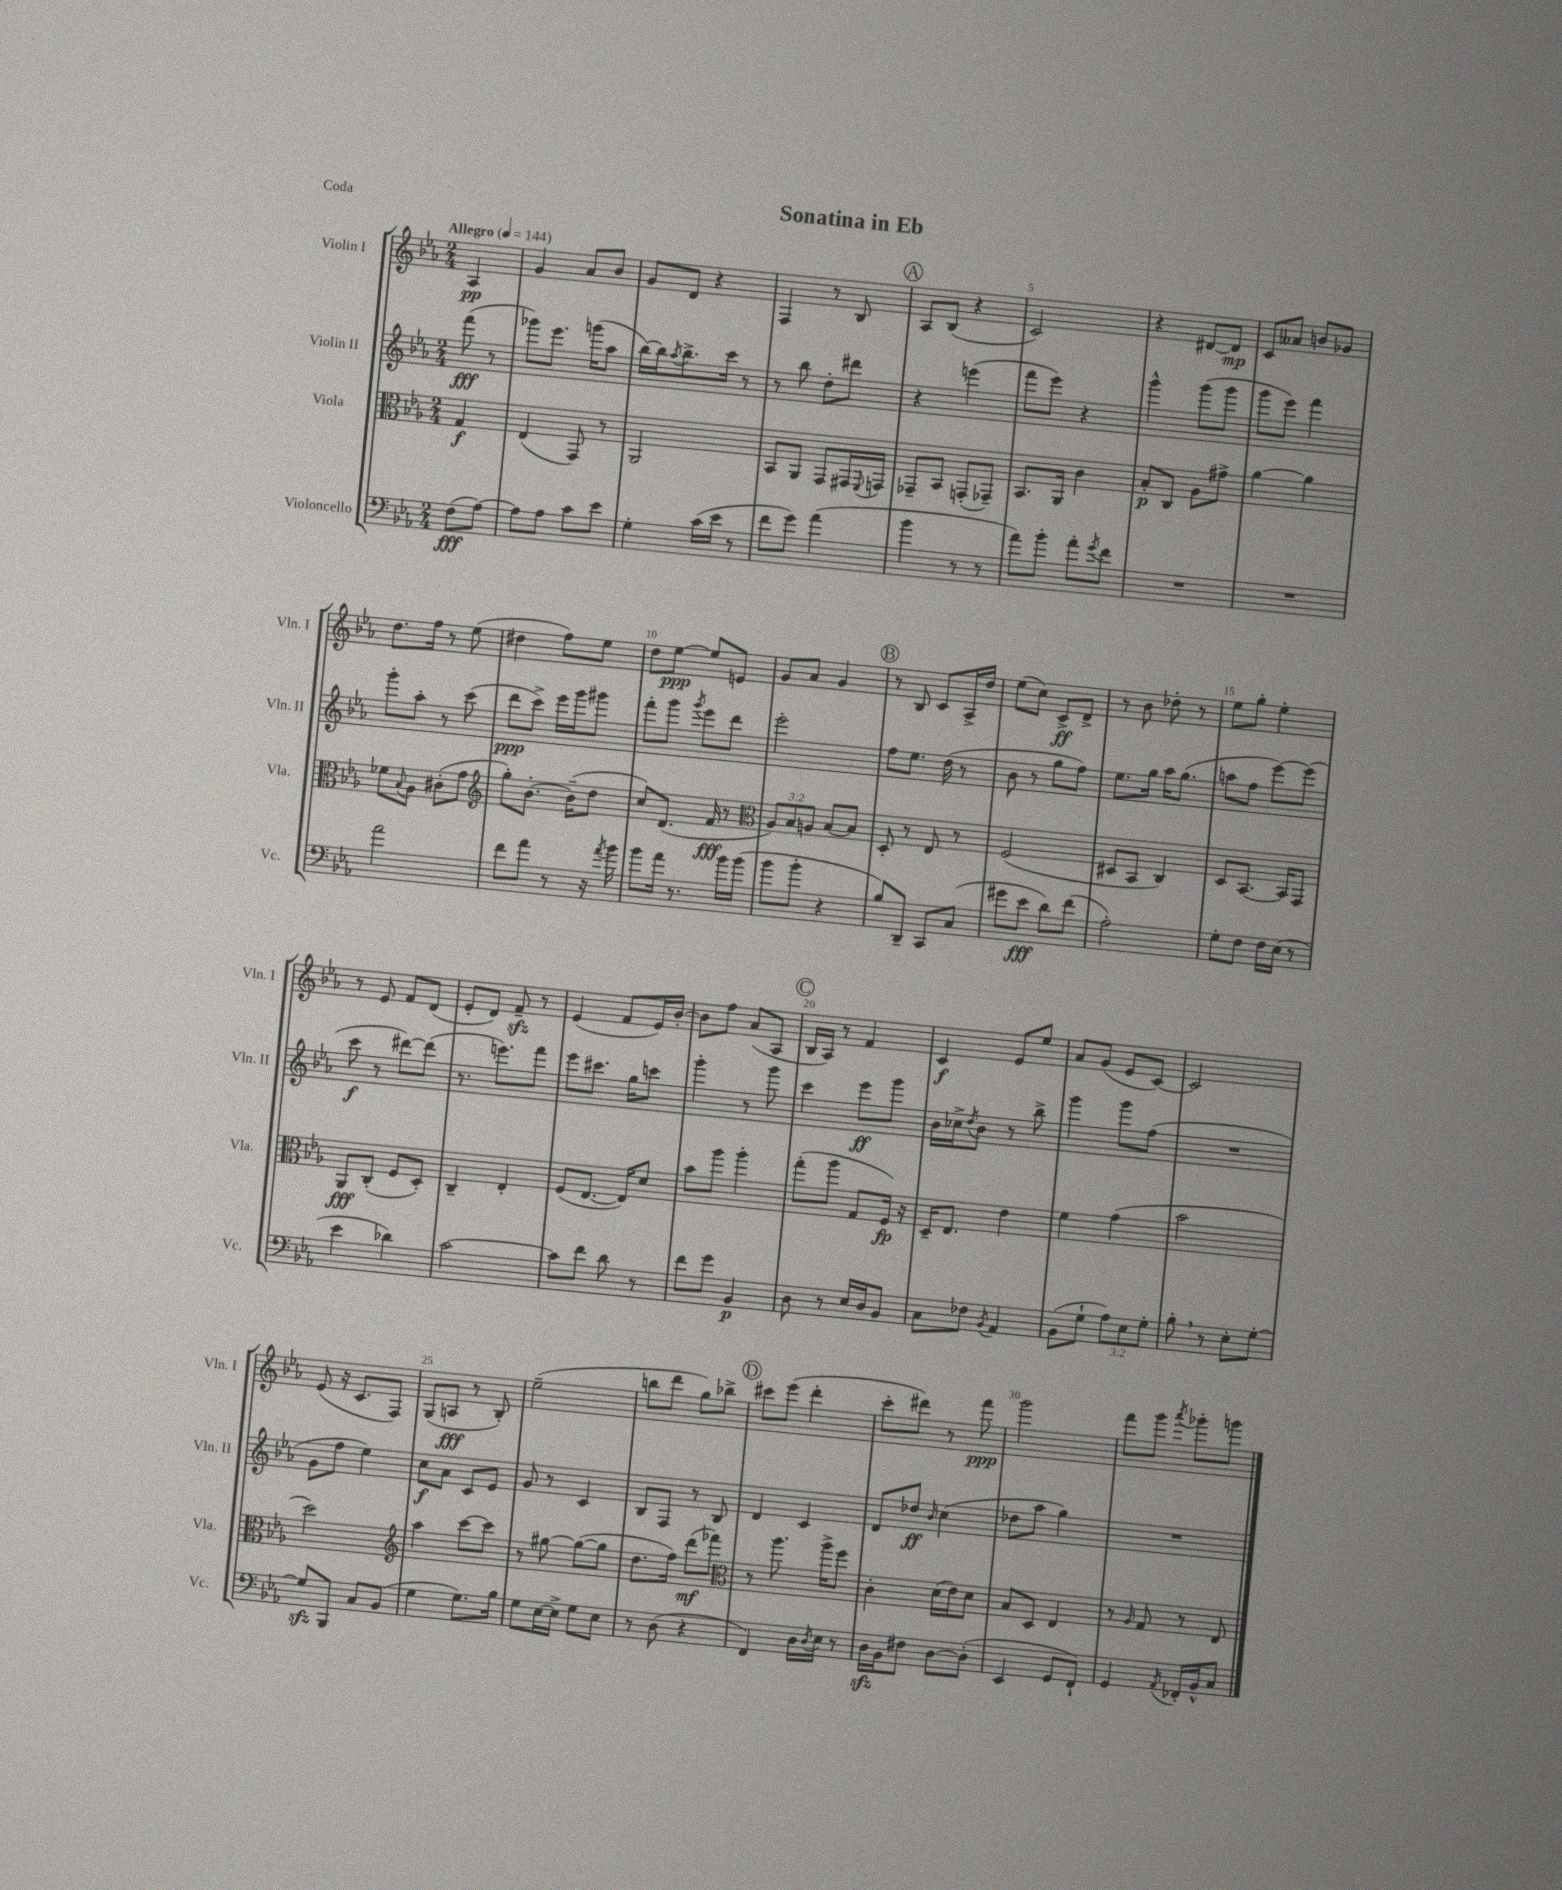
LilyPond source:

\header { title = "Sonatina in Eb" piece = "Coda" }
<<
\new StaffGroup <<
\new Staff = "s0" \with { instrumentName = "Violin I" shortInstrumentName = "Vln. I" } {
    \clef treble \key ees \major \numericTimeSignature \time 2/4 \partial 4 \tempo "Allegro" 4 = 144
    aes4\pp |
    g'4 aes'8 bes'8 |
    g'8 d'8 r4 |
    f4 r8 bes8 |
    \mark \markup { \circle "A" } aes8 bes8( r4 |
    c'2) |
    r4 dis'8~ dis'8\mp |
    c'8 aeses'8 b'8 ges'8 |
    d''8. f''16 r8 ees''8( |
    dis''4 f''8) ees''8 |
    d''8 ees''8~\ppp ees''8 e'8 |
    g'8 aes'8 g'4 |
    \mark \markup { \circle "B" } r8 bes8 c'8 aes16-> d''16 |
    ees''8( c''8) c'8->\ff d'8-> |
    r8 bes'8 des''8-. r8 |
    ees''8 g''8-. ees''4-. |
    r8 ees'8 f'8 d'8( |
    ees'8-. d'8) f'8--\sfz r8 |
    ees'4( f'8 ees'16) bes'16~-. |
    bes'8 f''8 aes'8( aes8 |
    \mark \markup { \circle "C" } bes16 aes16) r8 f'4 |
    c'4\f ees'8 ees''8 |
    aes'8 g'8( ees'8 c'8~) |
    c'2 |
    ees'8( r16 c'8. f8) |
    g8( a8\fff r8 bes8-.) |
    ees''2--( |
    b''8 d'''8 g''8) bes''8-> |
    \mark \markup { \circle "D" } cis'''8 ees'''8( d'''4-. |
    c'''8-. dis'''8) r8 f'''8\ppp |
    g'''2 |
    f'''8 g'''8 \acciaccatura { aes'''8 } ges'''8-. g'''8 \bar "|." |
}
\new Staff = "s1" \with { instrumentName = "Violin II" shortInstrumentName = "Vln. II" } {
    \clef treble \key ees \major \numericTimeSignature \time 2/4 \partial 4
    f'''8\fff( r8 |
    ges'''8) ees'''8. g'''16( aes''8 |
    bes''16~) bes''16 \acciaccatura { aes''8 } bes''8.-> c'''16 r8 |
    r8 bes''8 d''8-. dis'''8 |
    \mark \markup { \circle "A" } r4 e'''4( |
    f'''8 ees'''8) r4 |
    g'''4-^ g'''8( g'''8 |
    g'''8 ees'''8) f'''4 |
    g'''8-. aes''8-. r8 c'''8( |
    d'''8\ppp c'''8->) ees'''16 g'''16 gis'''8 |
    f'''8-. g'''8 \acciaccatura { g'''8 } ees'''8 d'''8 |
    ees'''2-. |
    \mark \markup { \circle "B" } f''8 ees''8. d''16( r8 |
    bes'8 r8 g''8 f''8) |
    ees''8. g''16 aes''16 g''8.( |
    a''8 f''8 ees'''8~) ees'''8( |
    c'''8\f r8 dis'''8~) dis'''8( |
    r8. e'''8.) f'''8 |
    ees'''8 cis'''8. g''16 c'''8 |
    g'''4-. r8 g'''8 |
    \mark \markup { \circle "C" } c'''4 ees'''8\ff g'''8 |
    bes'16 ces''16-> \acciaccatura { d''8 } bes'8 r8 bes''8-> |
    g'''4 g'''8 f''8( |
    R2 |
    g'8 f''8 ees''4) |
    c''8\f aes'8 c'8 ees'8 |
    g'8 r8 c'4 |
    bes8 f8 r8 bes8 |
    \mark \markup { \circle "D" } d'4 c'4 |
    d'8 des''8\ff \grace { bes'16 } c''4( |
    des''8 aes''8 g''4) |
    R2 \bar "|." |
}
\new Staff = "s2" \with { instrumentName = "Viola" shortInstrumentName = "Vla." } {
    \clef alto \key ees \major \numericTimeSignature \time 2/4 \override Staff.TupletNumber.text = #tuplet-number::calc-fraction-text \partial 4
    g4\f |
    ees4( g,8) r8 |
    aes,2 |
    bes,8 aes,8 g,8 gis,16 \appoggiatura { f,8 } g,16 |
    \mark \markup { \circle "A" } ges,8-- bes,8 g,8-.( ges,8--) |
    bes,8. aes,16 c'4 |
    bes8-.\p c8 aes8 gis'8-> |
    aes'4~ aes'4 |
    fes'8 \appoggiatura { bes8 } aes8 cis'8-.( g'8 |
    \clef treble g''8-.) bes'8.~-. bes'16--( d''8 |
    c''8) d'8.( f'16\fff r8 |
    \clef alto \tuplet 3/2 { aes8) bes8 a8 } bes8~ bes8 |
    \mark \markup { \circle "B" } d8-. r8 ees8 r8 |
    f2( |
    dis8 bes,8 c4) |
    d8 bes,8.~ bes,16 g,8 |
    aes,8\fff c8-.( f8 d8-.) |
    c4-- ees4-. |
    f8( ees8.~ ees16) d'8 |
    bes'8 aes''8 aes''4-. |
    \mark \markup { \circle "C" } g''8-.( aes''8 g8 f16\fp) r16 |
    d16-- ees8. ees'4 |
    f'4 g'4( |
    bes'2 |
    d''2) |
    \clef treble aes''4 c'''8~ c'''8 |
    r8 gis''8~ gis''8~( gis''8 |
    d''8. f''16) d'''8\mf( fes'''8) |
    \mark \markup { \circle "D" } \clef alto r8 aes''8. aes''16-> f''8 |
    c'4-. d'16( ees'16) d'8 |
    bes8 d8 ees4 |
    r8 \grace { aes16 } g8 r8 ees8 \bar "|." |
}
\new Staff = "s3" \with { instrumentName = "Violoncello" shortInstrumentName = "Vc." } {
    \clef bass \key ees \major \numericTimeSignature \time 2/4 \override Staff.TupletNumber.text = #tuplet-number::calc-fraction-text \partial 4
    f8\fff( aes8~) |
    aes8 aes8 c'8 ees'8 |
    g4-. c'16( ees'16 r8 |
    f'8 g'8) aes'4( |
    \mark \markup { \circle "A" } bes'4 r8 r8 |
    aes'8) bes'8-. aes'8-. \acciaccatura { g'8 } f'8 |
    R2 |
    R2 |
    aes'2 |
    f'8 aes'8 r8 r16 \acciaccatura { aes'8 } bes'16 |
    bes'8 aes'16 r8. bes'16 bes'16( |
    bes'8 bes'8-. r4 |
    \mark \markup { \circle "B" } bes8) d,8-- c,8 c8( |
    gis'8 ees'8\fff d'8) f'8( |
    aes2-.) |
    g8-. f8 f16 ees16( r8 |
    ees'4 des'4) |
    c'2~ |
    c'8 f'8 d'8 r8 |
    f'8 g'8 bes,4\p |
    \mark \markup { \circle "C" } d8 r8 ees16 d16 bes,8 |
    c8 fes8 \acciaccatura { bes,8 } aes,4 |
    bes,8( g8-! \tuplet 3/2 { aes8) ees8 g8-. } |
    bes8-. \breathe r8 ees8-. g8~-. |
    g8\sfz bes,,8 c8 bes,8( |
    g4 g8.) bes16 |
    g8 ees16~ ees16-> g8 ees8 |
    r8 d8( r4 |
    \mark \markup { \circle "D" } f,4) d16 \acciaccatura { d8 } ees16 r8 |
    d16\sfz bes,16 fis8 d8~ d8-.( |
    ees,4 g,8 f,8-!) |
    g,4 \acciaccatura { aes,8 } fes,16-. bes,16-^ c8 \bar "|." |
}
>>
>>
\layout { \context { \Score \override BarNumber.break-visibility = ##(#f #t #t) barNumberVisibility = #(every-nth-bar-number-visible 5) } }
